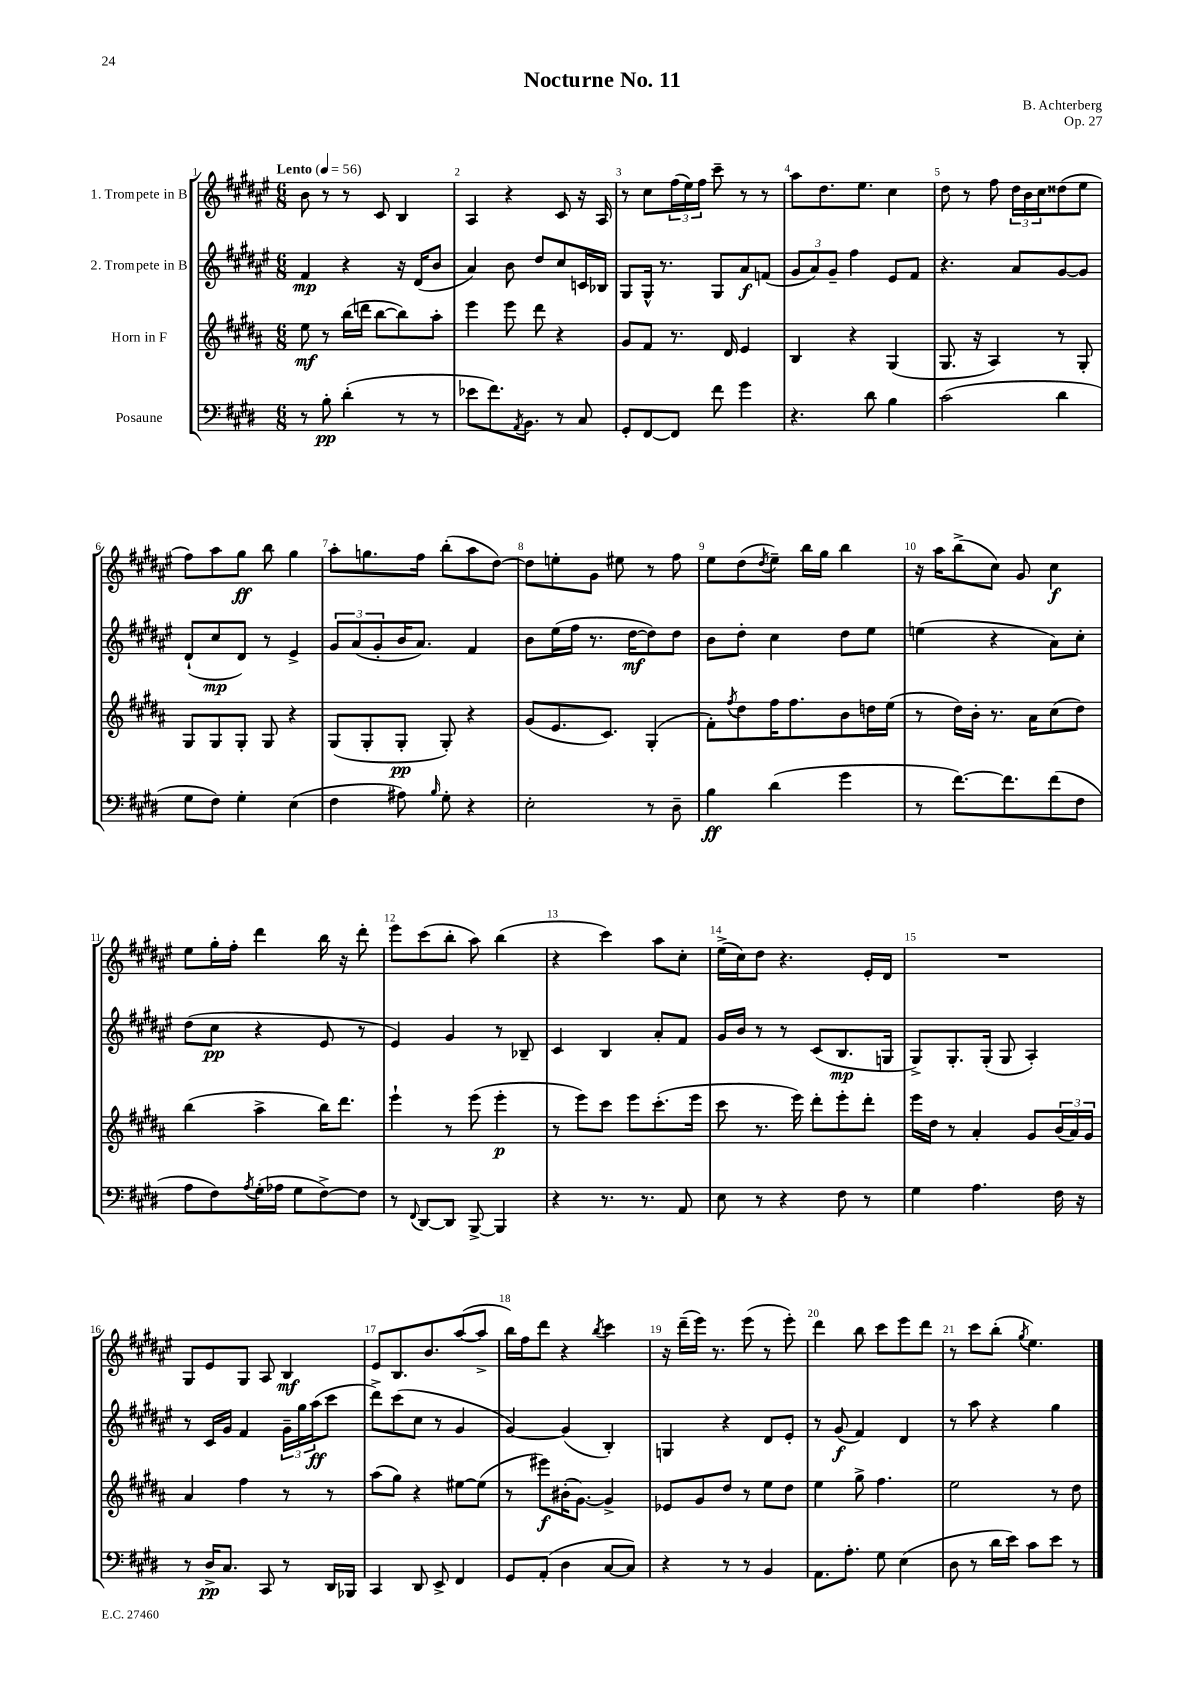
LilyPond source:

\header { title = "Nocturne No. 11" composer = "B. Achterberg" opus = "Op. 27" }
<<
\new StaffGroup <<
\new Staff = "s0" \with { instrumentName = "1. Trompete in B" } {
    \clef treble \key fis \major \numericTimeSignature \time 6/8 \tempo "Lento" 4 = 56
    b'8 r8 r8 cis'8 b4 |
    ais4 r4 cis'8 r16 ais16 |
    r8 cis''8 \tuplet 3/2 { fis''16( eis''16) fis''16 } cis'''8-- r8 r8 |
    ais''8 dis''8. eis''8. cis''4 |
    dis''8 r8 fis''8 \tuplet 3/2 { dis''16 b'16 cis''16 } disis''8( eis''8 |
    fis''8) ais''8 gis''8\ff b''8 gis''4 |
    ais''8-. g''8. fis''16 b''8-.( ais''8 dis''8~) |
    dis''8 e''8-. gis'8 eis''8 r8 fis''8 |
    eis''8 dis''8( \acciaccatura { dis''8 } eis''8--) b''16 gis''16 b''4 |
    r16 ais''16 b''8->( cis''8) gis'8 cis''4\f |
    eis''8 gis''16-. fis''16-. dis'''4 b''16 r16 dis'''8-. |
    eis'''8 cis'''8( b''8-. ais''8) b''4( |
    r4 cis'''4) ais''8 cis''8-. |
    eis''16->( cis''16) dis''8 r4. eis'16-. dis'16 |
    R2. |
    gis8 eis'8 gis8 ais8 b4\mf |
    eis'8 b8. b'8. ais''8~( ais''8-> |
    b''16) fis''16 dis'''8 r4 \acciaccatura { b''8 } cis'''4 |
    r16 dis'''16--( eis'''16) r8. eis'''8( r8 eis'''8-.) |
    dis'''4 b''8 cis'''8 eis'''8 dis'''8 |
    r8 cis'''8 b''8-.( \acciaccatura { gis''8 } eis''4.) \bar "|." |
}
\new Staff = "s1" \with { instrumentName = "2. Trompete in B" } {
    \clef treble \key fis \major \numericTimeSignature \time 6/8
    fis'4\mp r4 r16 dis'16( b'8 |
    ais'4) b'8 dis''8 cis''8 c'16 bes16 |
    gis8 gis16-^ r8. gis8 ais'8\f f'8( |
    \tuplet 3/2 { gis'8 ais'8) gis'8-- } fis''4 eis'8 fis'8 |
    r4. ais'8 gis'8~ gis'8 |
    dis'8-!( cis''8\mp dis'8) r8 eis'4-> |
    \tuplet 3/2 { gis'8 ais'8( gis'8-. } b'16 ais'8.) fis'4 |
    b'8 eis''16( fis''16 r8. dis''16~\mf dis''8) dis''8 |
    b'8 dis''8-. cis''4 dis''8 eis''8 |
    e''4( r4 ais'8) cis''8-. |
    dis''8( cis''8\pp r4 eis'8 r8 |
    eis'4) gis'4 r8 bes8-- |
    cis'4 b4 ais'8-. fis'8 |
    gis'16 b'16 r8 r8 cis'8( b8.\mp g16 |
    gis8->) gis8.-. gis16-.( gis8 ais4-.) |
    r8 cis'16 gis'16 fis'4 \tuplet 3/2 { gis'16-- gis''16 ais''16\ff( } cis'''8 |
    dis'''8->) cis'''8( cis''8 r8 gis'4 |
    gis'4~) gis'4( b4-.) |
    g4 r4 dis'8 eis'8-. |
    r8 gis'8\f( fis'4) dis'4 |
    r8 ais''8 r4 gis''4 \bar "|." |
}
\new Staff = "s2" \with { instrumentName = "Horn in F" } {
    \clef treble \key b \major \numericTimeSignature \time 6/8
    e''8\mf r8 b''16( d'''16 b''8~ b''8) ais''8-. |
    e'''4 e'''8 dis'''8 r4 |
    gis'8 fis'8 r8. dis'16 e'4 |
    b4 r4 gis4( |
    gis8. r16 ais4) r8 gis8-. |
    gis8 gis8 gis8-. gis8 r4 |
    gis8( gis8-. gis8-.\pp gis8-.) r4 |
    gis'8( e'8. cis'8.) gis4-.( |
    fis'8-.) \acciaccatura { fis''8 } dis''8 fis''16 fis''8. b'8 d''16 e''16( |
    r8 dis''16) b'16-. r8. ais'16 cis''8( dis''8) |
    b''4( ais''4-> b''16) dis'''8. |
    e'''4-! r8 e'''8( e'''4-.\p |
    r8 e'''8) cis'''8 e'''8 cis'''8.-.( e'''16 |
    cis'''8 r8. e'''16) dis'''8-. e'''8-. dis'''8-. |
    e'''16 dis''16 r8 ais'4-. gis'8 \tuplet 3/2 { b'16( ais'16) gis'16 } |
    ais'4 fis''4 r8 r8 |
    ais''8( gis''8) r4 eis''8~ eis''8( |
    r8 eis'''8\f) bis'16-.( gis'8.~) gis'4-> |
    ees'8 gis'8 dis''8 r8 e''8 dis''8 |
    e''4 gis''8-> fis''4. |
    e''2 r8 dis''8 \bar "|." |
}
\new Staff = "s3" \with { instrumentName = "Posaune" } {
    \clef bass \key e \major \numericTimeSignature \time 6/8
    r8 b8-.\pp dis'4-.( r8 r8 |
    ees'8 fis'8.) \acciaccatura { a,8 } b,8. r8 cis8 |
    gis,8-. fis,8~ fis,8 fis'8 gis'4 |
    r4. dis'8 b4 |
    cis'2( dis'4 |
    gis8 fis8) gis4-. e4( |
    fis4 ais8) \grace { b16 } gis8-. r4 |
    e2-. r8 dis8-- |
    b4\ff dis'4( gis'4 |
    r8 fis'8.~) fis'8. fis'8( fis8 |
    a8 fis8) \acciaccatura { a8 } gis16-.( aes16 gis8 fis8~->) fis8 |
    r8 \appoggiatura { fis,8 } dis,8~ dis,8 b,,8~-> b,,4 |
    r4 r8. r8. a,8 |
    e8 r8 r4 fis8 r8 |
    gis4 a4. fis16 r16 |
    r8 dis16->\pp cis8. cis,8 r8 dis,16 bes,,16 |
    cis,4 dis,8 e,8-> fis,4 |
    gis,8 a,8-.( dis4 cis8~ cis8) |
    r4 r8 r8 b,4 |
    a,8. a8.-. gis8 e4( |
    dis8 r8 dis'16 e'16) cis'8 e'8 r8 \bar "|." |
}
>>
>>
\layout { \context { \Score \override BarNumber.break-visibility = ##(#f #t #t) barNumberVisibility = #all-bar-numbers-visible } }
